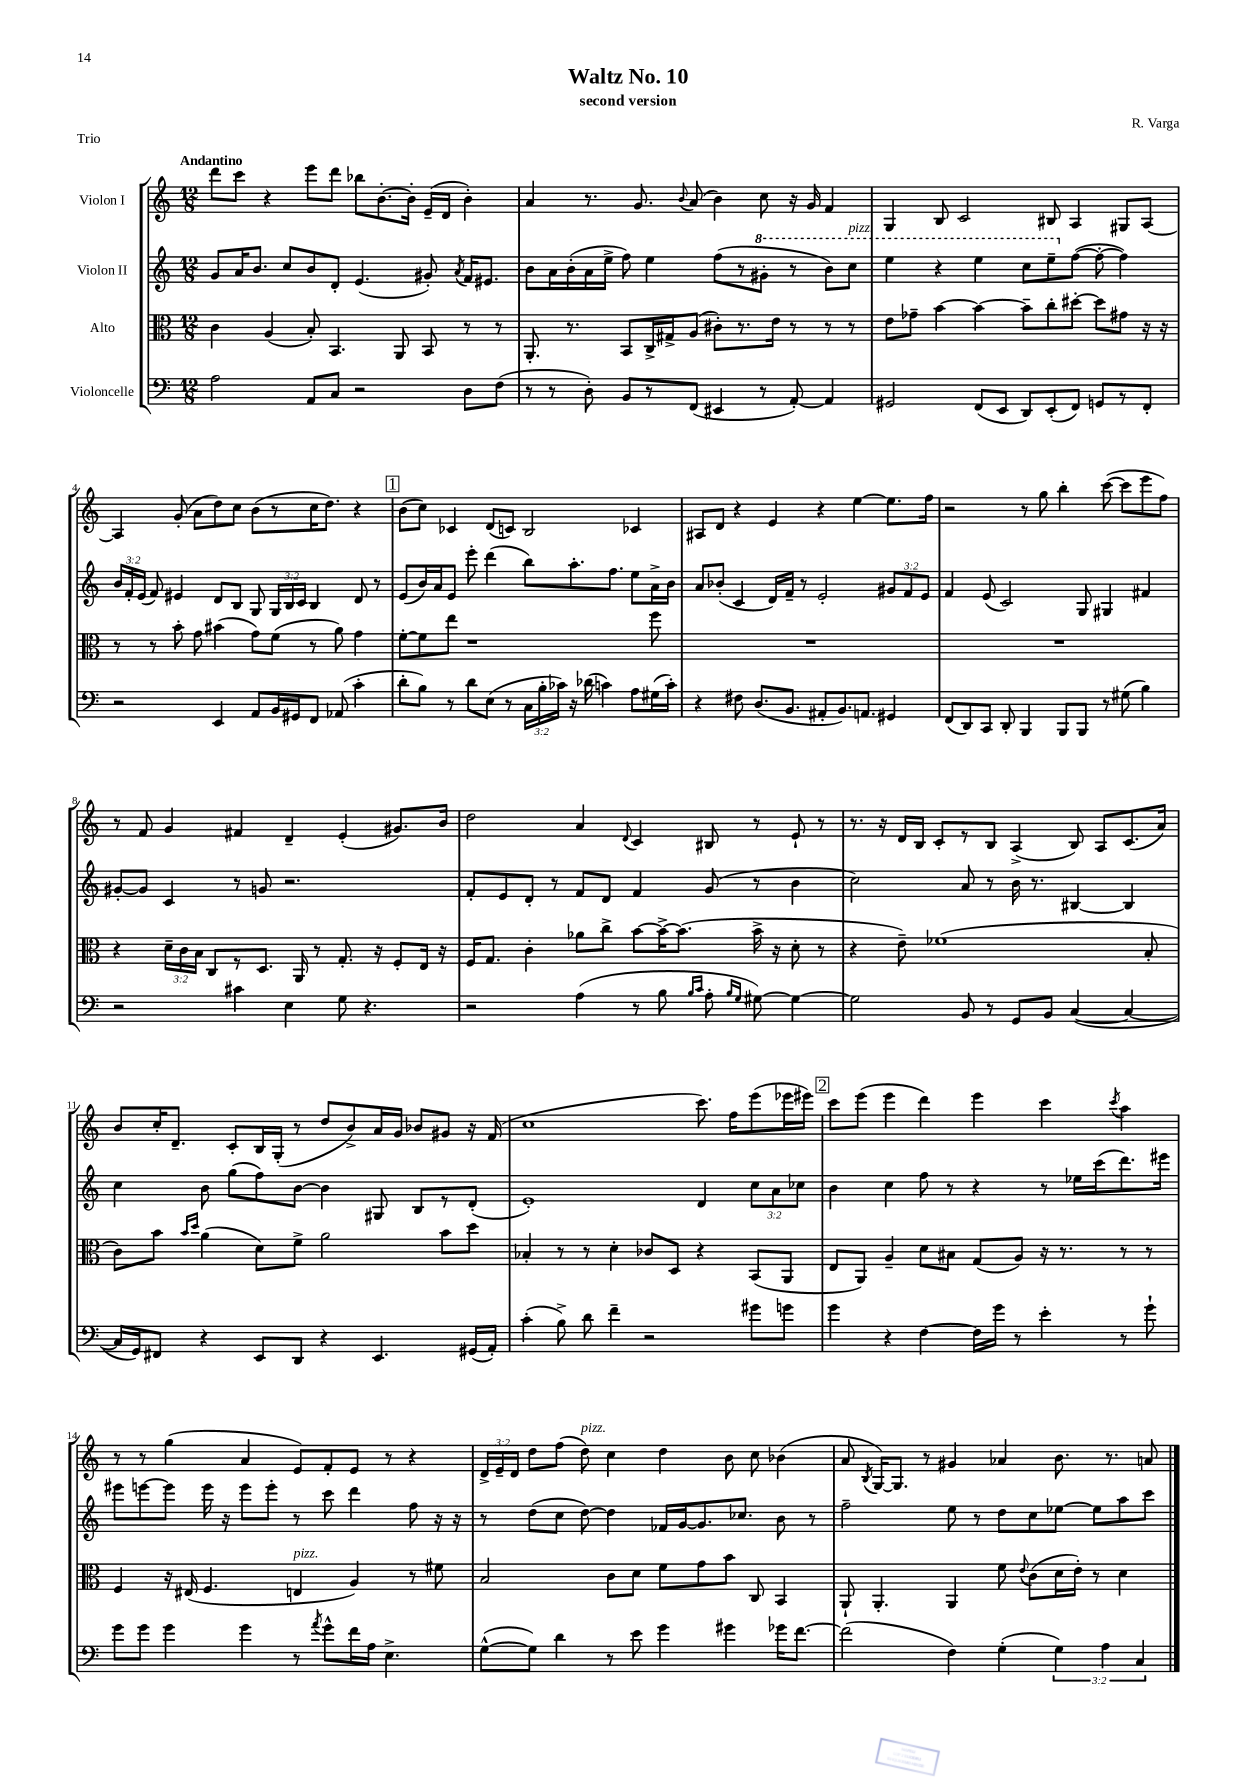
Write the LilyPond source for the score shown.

\header { title = "Waltz No. 10" composer = "R. Varga" subtitle = "second version" piece = "Trio" }
<<
\new StaffGroup <<
\new Staff = "s0" \with { instrumentName = "Violon I" } {
    \clef treble \key c \major \numericTimeSignature \time 12/8 \override Staff.TupletNumber.text = #tuplet-number::calc-fraction-text \tempo "Andantino"
    \autoBeamOff d'''8[ c'''8] r4 e'''8[ d'''8] bes''8[ b'8.~-. b'16]-. e'16[--( d'16] b'4-.) |
    a'4 r8. g'8. \appoggiatura { b'8 } a'8( b'4) c''8 r16 g'16 f'4 |
    g4 b8 c'2 bis8 a4 gis8[ a8]~ |
    a4 g'8-.( a'8[ d''8) c''8] b'8[( r8 c''16 d''8.]) r4 |
    \mark \markup { \box "1" } b'8[( c''8]) ces'4 d'8[( c'8]) b2 ces'4 |
    ais8[ d'8] r4 e'4 r4 e''4~ e''8.[ f''16] |
    r2 r8 g''8 b''4-. c'''8~( c'''8[ e'''8 f''8]) |
    r8 f'8 g'4 fis'4 d'4-- e'4-.( gis'8.[) b'16] |
    d''2 a'4 \appoggiatura { d'8 } c'4 bis8 r8 e'8-! r8 |
    r8. r16 d'16[ b16] c'8[-. r8 b8] a4->( b8) a8[ c'8.( a'16]) |
    b'8[ c''16-. d'8.]-- c'8[-. b16 g16]-.( r8 d''8[ b'8->) a'16 g'16] bes'8[ gis'8] r16 f'16( |
    c''1 c'''8.) f''16[ e'''8( ees'''16 eis'''16]) |
    \mark \markup { \box "2" } c'''8[ e'''8]( e'''4 d'''4) e'''4 c'''4 \acciaccatura { c'''8 } a''4 |
    r8 r8 g''4( a'4 e'8[) f'8-. e'8] r8 r4 |
    \tuplet 3/2 { d'16[-> e'16-- d'16] } d''8[ f''8]( d''8^\markup { \italic "pizz." }) c''4 d''4 b'8 c''8 bes'4( |
    a'8 \acciaccatura { b8 } g16[~) g8.] r8 gis'4 aes'4 b'8. r8. a'8 \bar "|." |
}
\new Staff = "s1" \with { instrumentName = "Violon II" } {
    \clef treble \key c \major \numericTimeSignature \time 12/8 \override Staff.TupletNumber.text = #tuplet-number::calc-fraction-text
    \autoBeamOff g'8[ a'16 b'8.] c''8[ b'8 d'8]-. e'4.( gis'8-.) \acciaccatura { a'8 } f'16[ eis'8.] |
    b'8[ a'16 b'16-.( a'16 e''16]-> f''8) e''4 f''8[( r8 \ottava #1 gis''8]-. r8 b''8[) c'''8]^\markup { \italic "pizz." } |
    e'''4 r4 e'''4 c'''8[ e'''8-- \ottava #0 f''8]~( f''8~-. f''4) |
    \tuplet 3/2 { b'16[ f'16-. e'16]( } f'8) eis'4 d'8[ b8] g8 \tuplet 3/2 { g16[ b16 c'16] } b4 d'8 r8 |
    \mark \markup { \box "1" } e'8[( b'16) a'16 e'8] e'''8-. d'''4( b''8[) a''8.-. f''8.] e''8[ a'16-> b'16] |
    a'8[ bes'8]-.( c'4 d'16[) f'16]-- r8 e'2-. \tuplet 3/2 { gis'8[ f'8 e'8] } |
    f'4 e'8( c'2) g8 gis4 fis'4 |
    gis'8[~-. gis'8] c'4 r8 g'8 r2. |
    f'8[-. e'8 d'8]-. r8 f'8[ d'8] f'4 g'8( r8 b'4 |
    c''2) a'8 r8 b'16 r8. bis4~ bis4 |
    c''4 b'8 g''8[( f''8) b'8]~ b'4 gis8 b8[ r8 d'8]-.( |
    e'1-.) d'4 \tuplet 3/2 { c''8[ a'8 ces''8] } |
    \mark \markup { \box "2" } b'4 c''4 f''8 r8 r4 r8 ees''16[ c'''16( d'''8.) eis'''16] |
    eis'''8[ e'''8~ e'''8] e'''16 r16 e'''8[ e'''8]-. r8 c'''8 d'''4 f''8 r16 r16 |
    r8 d''8[( c''8] d''8~) d''4 fes'16[ g'16~ g'8. ces''8.] b'8 r8 |
    f''2-- e''8 r8 d''8[ c''8 ees''8]~ ees''8[ a''8 c'''8] \bar "|." |
}
\new Staff = "s2" \with { instrumentName = "Alto" } {
    \clef alto \key c \major \numericTimeSignature \time 12/8 \override Staff.TupletNumber.text = #tuplet-number::calc-fraction-text
    \autoBeamOff c'4 a4( b8-.) b,4. a,8 b,8 r8 r8 |
    a,8.-. r8. b,8[ c16-> gis16-> a8]( cis'8[-.) r8. e'16] r8 r8 r8 |
    e'8[ ges'8]-- b'4~ b'4~ b'8[-- c''8-. dis''8]~-. dis''8[ gis'8] r16 r16 |
    r8 r8 b'8-. g'8 bis'4( g'8[) f'8]( r8 a'8) g'4 |
    \mark \markup { \box "1" } f'8[~-. f'8 e''8] r1 f''8 |
    R1. |
    R1. |
    r4 \tuplet 3/2 { d'16[-- c'16 b16] } c8[ r8 d8.] a,16 r8 g8.-. r16 f8[-. e16] r16 |
    f16[ g8.] c'4-. aes'8[ c''8]-> b'8[~ b'16~-> b'8.]( b'16-> r16 d'8-. r8 |
    r4 e'8--) fes'1( b8-. |
    c'8[) b'8] \grace { b'16[ d''16] } a'4( d'8[) f'8]-> a'2 b'8[ d''8] |
    bes4-. r8 r8 d'4-. ces'8[ d8] r4 b,8[( a,8] |
    \mark \markup { \box "2" } e8[ a,8]) a4-- d'8[ bis8] g8[( a8]) r16 r8. r8 r8 |
    f4 r16 eis16( f4. e4^\markup { \italic "pizz." } a4) r8 fis'8 |
    b2 c'8[ d'8] f'8[ g'8 b'8] c8 b,4 |
    a,8-! a,4.-. a,4 f'8 \appoggiatura { e'8 } c'8[( d'16 e'16]-.) r8 d'4 \bar "|." |
}
\new Staff = "s3" \with { instrumentName = "Violoncelle" } {
    \clef bass \key c \major \numericTimeSignature \time 12/8 \override Staff.TupletNumber.text = #tuplet-number::calc-fraction-text
    \autoBeamOff a2 a,8[ c8] r2 d8[ f8]( |
    r8 r8 d8-.) b,8[ r8 f,8]( eis,4 r8 a,8~-.) a,4 |
    gis,2 f,8[( e,8] d,8[) e,8-.( f,8]) g,8[ r8 f,8]-. |
    r2 e,4 a,8[ b,16 gis,16 f,8] aes,8( c'4-. |
    \mark \markup { \box "1" } d'8[-. b8]) r8 d'8[ e8]( r8 \tuplet 3/2 { c16[ b16-. ces'16]) } r16 des'16( c'4) a8[ gis16( c'16]-.) |
    r4 fis8 d8.[( b,8.] ais,8[-. b,8.) a,8.] gis,4 |
    f,8[( d,8) c,8] d,8-. b,,4 b,,8[ b,,8] r8 gis8( b4) |
    r2 cis'4 e4 g8 r4. |
    r2 a4( r8 b8 \grace { b16[ c'16] } a8-. \grace { b16[ g16] } gis8~) gis4~ |
    gis2 b,8 r8 g,8[ b,8] c4~( c4~ |
    c16[ g,16) fis,8] r4 e,8[ d,8] r4 e,4. gis,16[( a,16]-.) |
    c'4-.( b8->) d'8 f'4-- r2 gis'8[ g'8] |
    \mark \markup { \box "2" } g'4 r4 f4~ f16[ g'16] r8 e'4-. r8 g'8-! |
    g'8[ g'8] g'4 g'4 r8 \acciaccatura { a'8 } g'8[-^ f'16 a16] e4.-> |
    g8[~-^( g8]) d'4 r8 e'8 g'4 gis'4 ges'16[ f'8.]~ |
    f'2( f4) g4-.( \tuplet 3/2 { g4) a4 c4 } \bar "|." |
}
>>
>>
